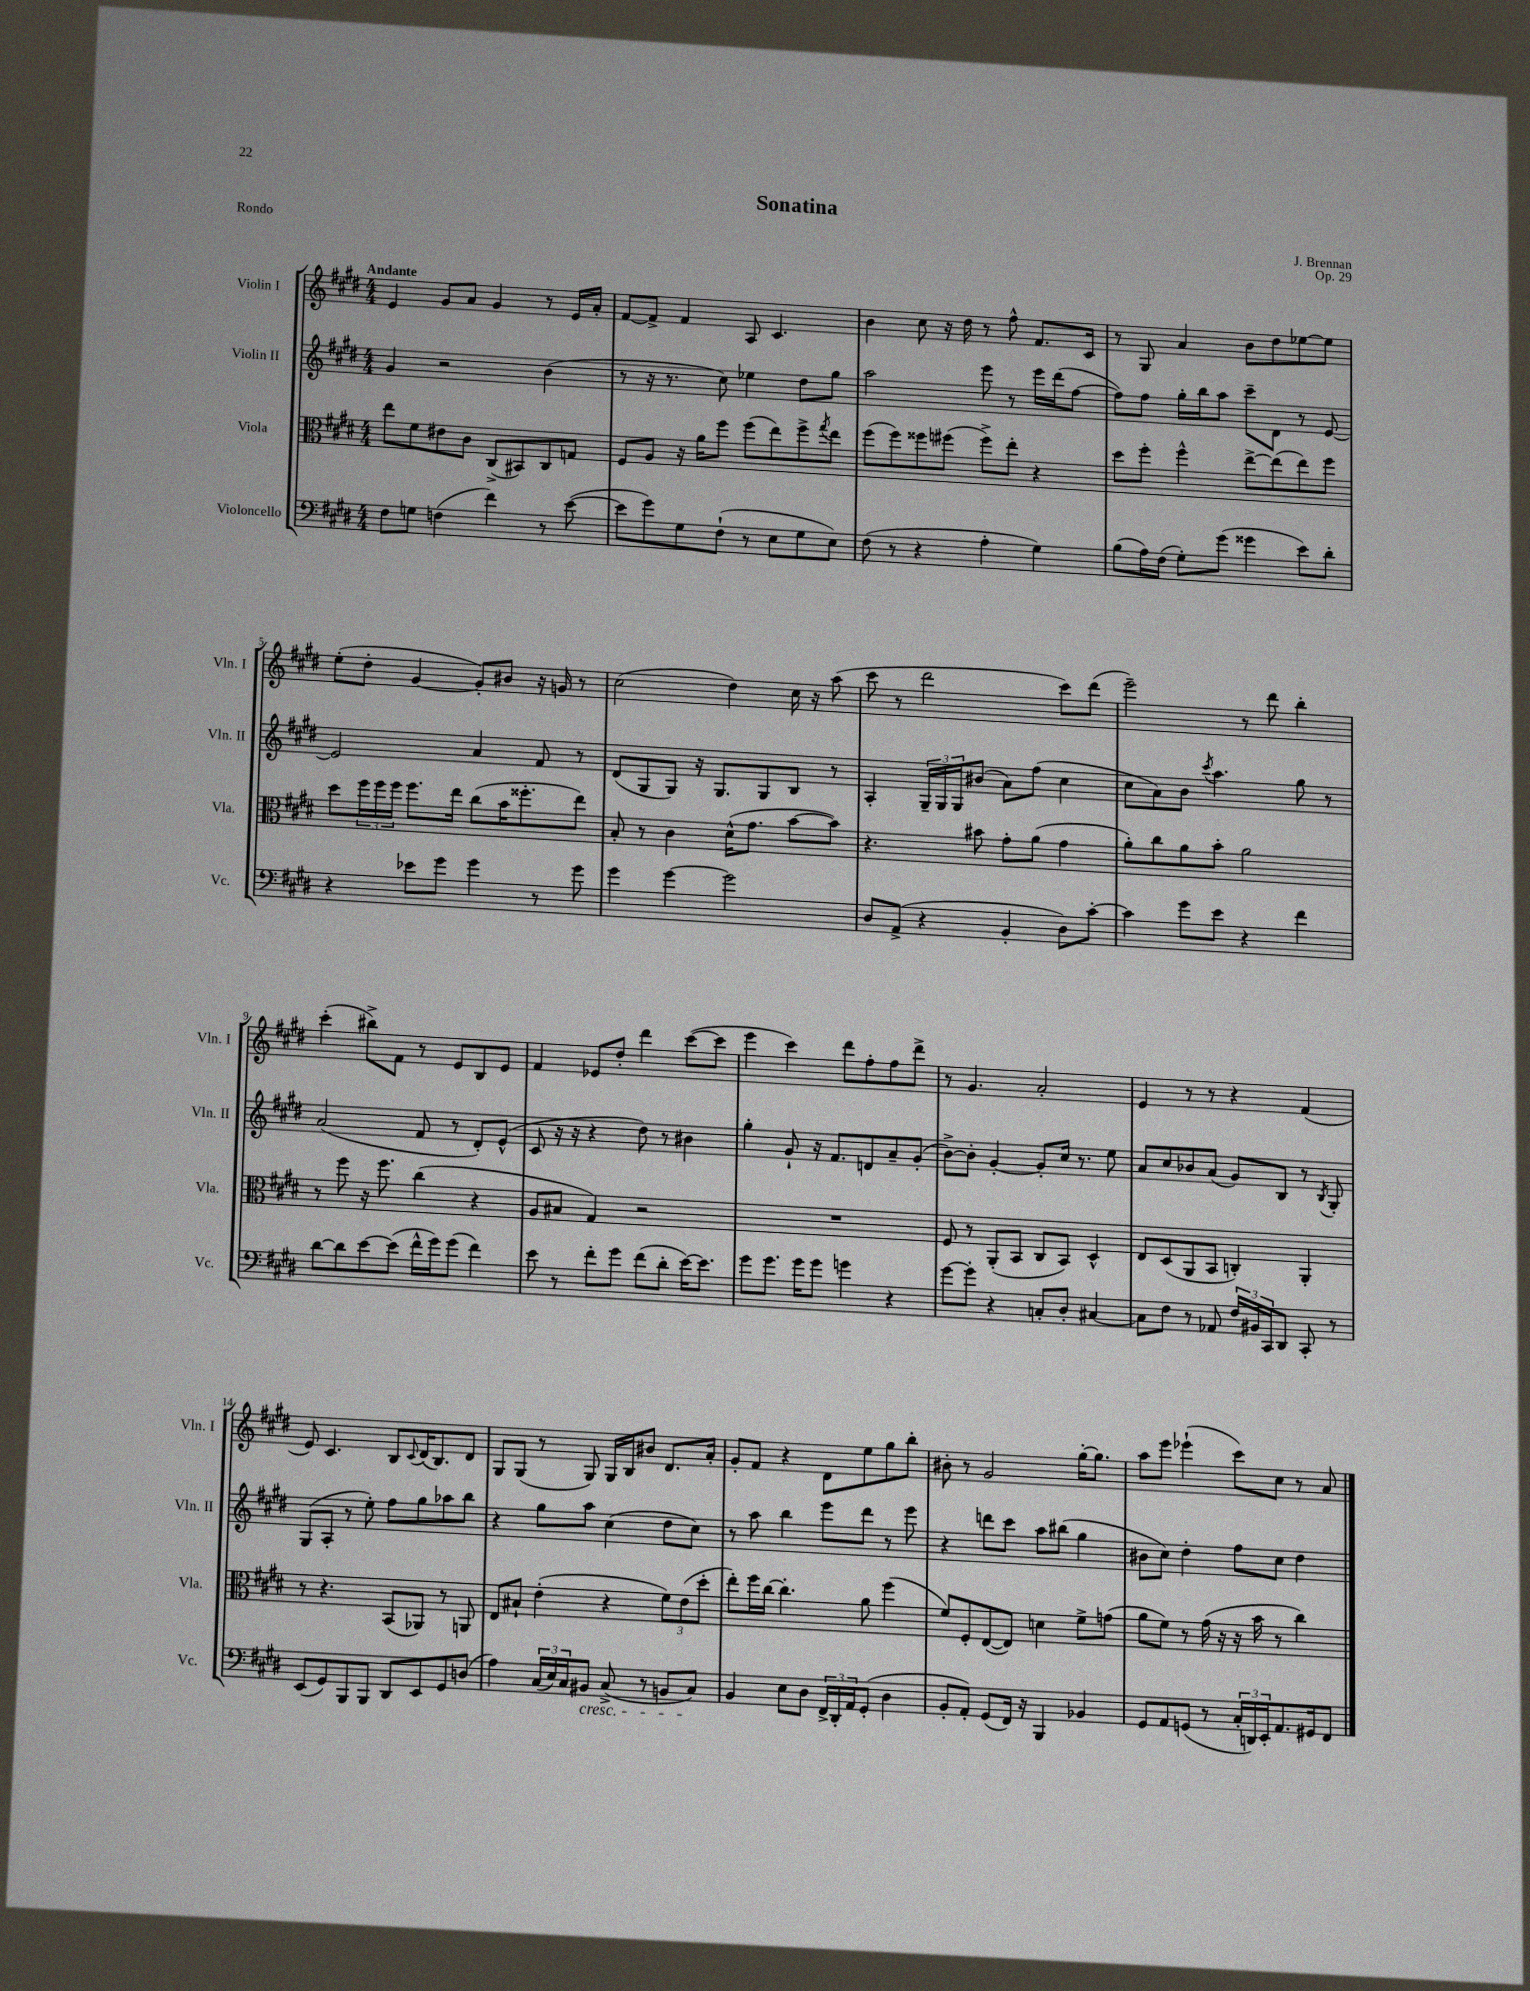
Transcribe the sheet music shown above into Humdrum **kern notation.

**kern	**kern	**kern	**kern
*part4	*part3	*part2	*part1
*staff4	*staff3	*staff2	*staff1
*I"Violoncello	*I"Viola	*I"Violin II	*I"Violin I
*I'Vc.	*I'Vla.	*I'Vln. II	*I'Vln. I
*clefF4	*clefC3	*clefG2	*clefG2
*k[f#c#g#d#]	*k[f#c#g#d#]	*k[f#c#g#d#]	*k[f#c#g#d#]
*M4/4	*M4/4	*M4/4	*M4/4
=1	=1	=1	=1
!	!	!	!LO:TX:a:B:t=Andante
8F#\L	8ee\L	4g#/	4e/
8Gn\J	8f#\	.	.
(4Fn\	8e#X\	2r	8g#/L
.	8c#\J	.	8a/J
4f#\)	(8C#^/L	.	4g#/
.	8BB#X/)	.	.
8r	8C#/	(4b\	8r
([8e\	8Gn/J	.	16e/LL
.	.	.	16a'/JJ
=2	=2	=2	=2
8e\L]	8F#/L	8r	[8f#/L
8g#\)	8A/J	16r	8f#^/J]
.	.	8.r	.
8G#\	16r	.	4f#/
.	16a\KL	.	.
(8F#`\J	8ff#\J	8cc#\)	.
8r	(8ff#\L	4ee-X\	8A/
8E\L	8ee\)	.	4.c#/
8G#\	8ff#^\	8dd#\L	.
.	8qgg#/	.	.
8E\J)	8ee\J	8gg#\J	.
=3	=3	=3	=3
(8F#\	(8ff#\L	2aa\	4b\
8r	8ff#\)	.	.
4r	8ff##X\	.	8cc#\
.	(8ff#X\J	.	16r
.	.	.	16dd#\
4A'\	8ff#^\L)	8eee\	8r
.	8ee'\J	8r	8ff#^^\
4G#\)	4r	16eee\LL	8.f#/L
.	.	(16ddd#\J	.
.	.	[8ff#\J	.
.	.	.	16c#/Jk
=4	=4	=4	=4
(8B\L	8dd#\L	8ff#\L])	8r
16A\L)	8ff#'\J	8ff#\J	8G#/
(16F#\JJ	.	.	.
8G#'\L)	4ff#^^\	16gg#'\LL	4a/
.	.	16bb\J	.
(8g#\J	.	8aa\J	.
4g##X\	[8ee^\L	8ccc#~\L	8b\L
.	(8ee\]	8d#\J	8dd#\
8e\L)	8ee\)	8r	[8ee-X\
8d#'\J	8ff#\J	[8e/	8ee-\J]
!!LO:LB:g=z
=5	=5	=5	=5
4r	8dd#\L	2e/]	(8ee'\L
.	24ff#\L	.	8dd#'\J
.	24ff#\	.	.
.	24ff#\JJ	.	.
8e-X\L	8.ff#\L	.	[4g#/
8g#\J	.	.	.
.	16ee\Jk	.	.
4g#\	(8cc#\L	4a/	8g#'/L])
.	16b\K	.	8b#X/J
.	8.ff##X'\	.	.
8r	.	8f#/	16r
.	.	.	16gn/
8g#\	8ee\J)	8r	8r
=6	=6	=6	=6
4g#\	8B'/	(8d#/L	(2cc#\
.	8r	8G#/	.
[4g#\	4c#\	8G#/J)	.
.	.	16r	.
.	.	8.G#/L	.
2g#\]	(16d#^^\KL	.	4dd#\)
.	8.g#\J	.	.
.	.	8G#/	.
.	[8b\L	8B/J	16cc#\
.	.	.	16r
.	8b\J])	8r	(8aa\
=7	=7	=7	=7
8D#/L	4.r	4A'/	8ccc#\
(8AA^/J	.	.	8r
4r	.	24G#~/LL	2ddd#\
.	.	24G#/	.
.	.	24G#/J	.
.	8b#X\	(8b#X/J	.
4BB'/	8g#'\L	8a\L)	.
.	(8a\J	(8ff#\J	.
8D#\L)	4g#\	4cc#\	8ccc#\L)
[8c#'\J	.	.	(8ddd#\J
=8	=8	=8	=8
4c#\]	8a'\L)	8cc#\L	2eee~\)
.	8cc#\	8a\)	.
8g#\L	8a\	8b\J	.
.	.	8qccc#/	.
8e\J	8b'\J	4.aa\	.
4r	2a\	.	8r
.	.	.	8ddd#\
4f#\	.	8gg#\	4bb'\
.	.	8r	.
!!LO:LB:g=z
=9	=9	=9	=9
[8d#\L	8r	(2a/	(4ccc#'\
8d#\]	8ff#\	.	.
[8e\	16r	.	8bb#X^\L)
.	8.ff#\	.	.
(8e\J]	.	.	8f#\J
16f#^^\LL	(4cc#\	8f#/	8r
16g#\J)	.	.	.
(8g#\J	.	8r	8e/L
4f#\)	4r	8d#'/L)	8B/
.	.	(8e^^/J	8e/J
=10	=10	=10	=10
8e\	8A/L	8c#/	4f#/
8r	8B#X/J	16r	.
.	.	16r	.
8f#'\L	4G#/)	4r	8e-X/L
8g#\J	.	.	8dd#'/J
(8f#\L	2r	8dd#\)	4ddd#\
8d#'\J	.	8r	.
[16e\KL)	.	4b#X\	([8ccc#\L
8.e\J]	.	.	.
.	.	.	8ccc#\J]
=11	=11	=11	=11
8g#\L	1r	4gg#'\	4eee\
8.g#\J	.	.	.
.	.	8g#`/	4ccc#\)
16g#\KL	.	.	.
8g#\J	.	16r	.
.	.	8.f#/L	.
4gn\	.	.	8ddd#\L
.	.	8dn/	8ff#'\
4r	.	8a~/	8ff#\
.	.	(8g#'/J	8ddd#^\J
=12	=12	=12	=12
[8g#\L	8F#/	[8b^\L)	8r
8g#'\J]	8r	8b'\J]	4.g#/
4r	(8AA'/L	[4g#'/	.
.	8BB/J	.	.
8Cn'/L	8C#/L	8g#'/L]	2a'/
8D#'/J	8BB/J)	16cc#/Jk	.
.	.	8.r	.
[4C#X/	4D#^^/	.	.
.	.	8ee\	.
=13	=13	=13	=13
8C#\L]	8E/L	8a/L	4e/
8F#\J	(8D#/	8cc#/	.
8r	8AA/	8b-X/	8r
8AA-X/	8BB/J	(8a/J	8r
24F#/LL	4Cn'/)	8g#/L)	4r
24BB#X/	.	.	.
24CC#/J	.	.	.
8DD#/J	.	8B/J	.
8CC#'/	4AA'/	8r	(4f#/
.	.	8qB/	.
8r	.	8G#'/	.
!!LO:LB:g=z
=14	=14	=14	=14
(8EE/L	8r	(8G#/L	8e/)
8GG#/)	4.r	8A'/J	4.c#/
8BBB/	.	8r	.
8BBB/J	.	8ee'\)	.
8DD#/L	(8BB/L	8ff#\L	8B/L
.	.	.	8qqc#/
8EE/	8AA-X/J)	8gg#\	(16d#/K
.	.	.	8.B/)
8GG#/	8r	8aa-X\	.
(8Dn/J	8AAn/	8bb\J	8d#/J
=15	=15	=15	=15
4A\)	8E/L	4r	8G#/L
.	8B#X`/J	.	(8G#/J
(24C#/LL	(4e'\	8gg#\L	8r
24E/)	.	.	.
24C#/J	.	.	.
!LO:TX:b:i:t=cresc.	!	!	!
8BB#X/J	.	8aa\J	8G#/)
(8C#^/	4r	(4cc#\	16G#/LL
.	.	.	16B/J
8r	.	.	8b#X/J
8BBn/L	12f#\L)	8dd#\L	8.d#/L
.	(12e\	.	.
8C#/J)	.	8cc#\J)	.
.	12dd#'\J	.	.
.	.	.	16a'/Jk
=16	=16	=16	=16
4BB/	8ee'\L)	8r	8g#'/L
.	16ff#\L	8aa\	8f#/J
.	[16cc#\JJ	.	.
8E\L	4.cc#'\]	4bb\	4r
8D#\J	.	.	.
24FF#^/LL	.	8eee\L	8d#\L
24DD#'/	.	.	.
24AA/J	.	.	.
(8GG#'/J	8a\	8ddd#\J	8ee\
4D#\	(4ff#\	8r	8gg#\
.	.	8eee\	8bb'\J
=17	=17	=17	=17
8BB'/L	8f#/L)	4r	8b#X'\
8AA'/J)	8F#'/	.	8r
(8GG#/L	([8E/	8dddn\L	2g#/
16FF#/Jk)	8E/J])	8ccc#\J	.
16r	.	.	.
4BBB/	4dn\	8aa\L	.
.	.	(8bb#X\J	.
4BB-X/	8f#^\L	4gg#\	[16gg#'\KL
.	.	.	8.gg#\J]
.	(8gn\J	.	.
=18	=18	=18	=18
8GG#/L	8a\L	8b#X\L	8aa\L
8AA/	8f#\J)	8cc#\J)	8eee\J
(8GGn/J	8r	4dd#'\	(4eee-X`\
8r	(16g#\	.	.
.	16r	.	.
24C#'/LL	16r	8ff#\L	8ccc#\L)
24DDn/)	.	.	.
.	16b\	.	.
24EE'/J	.	.	.
8.AA/	8r	8cc#\J	8cc#\J
.	4cc#\)	4dd#\	8r
16GG#X/k	.	.	.
8FF#/J	.	.	8a/
==	==	==	==
*-	*-	*-	*-
